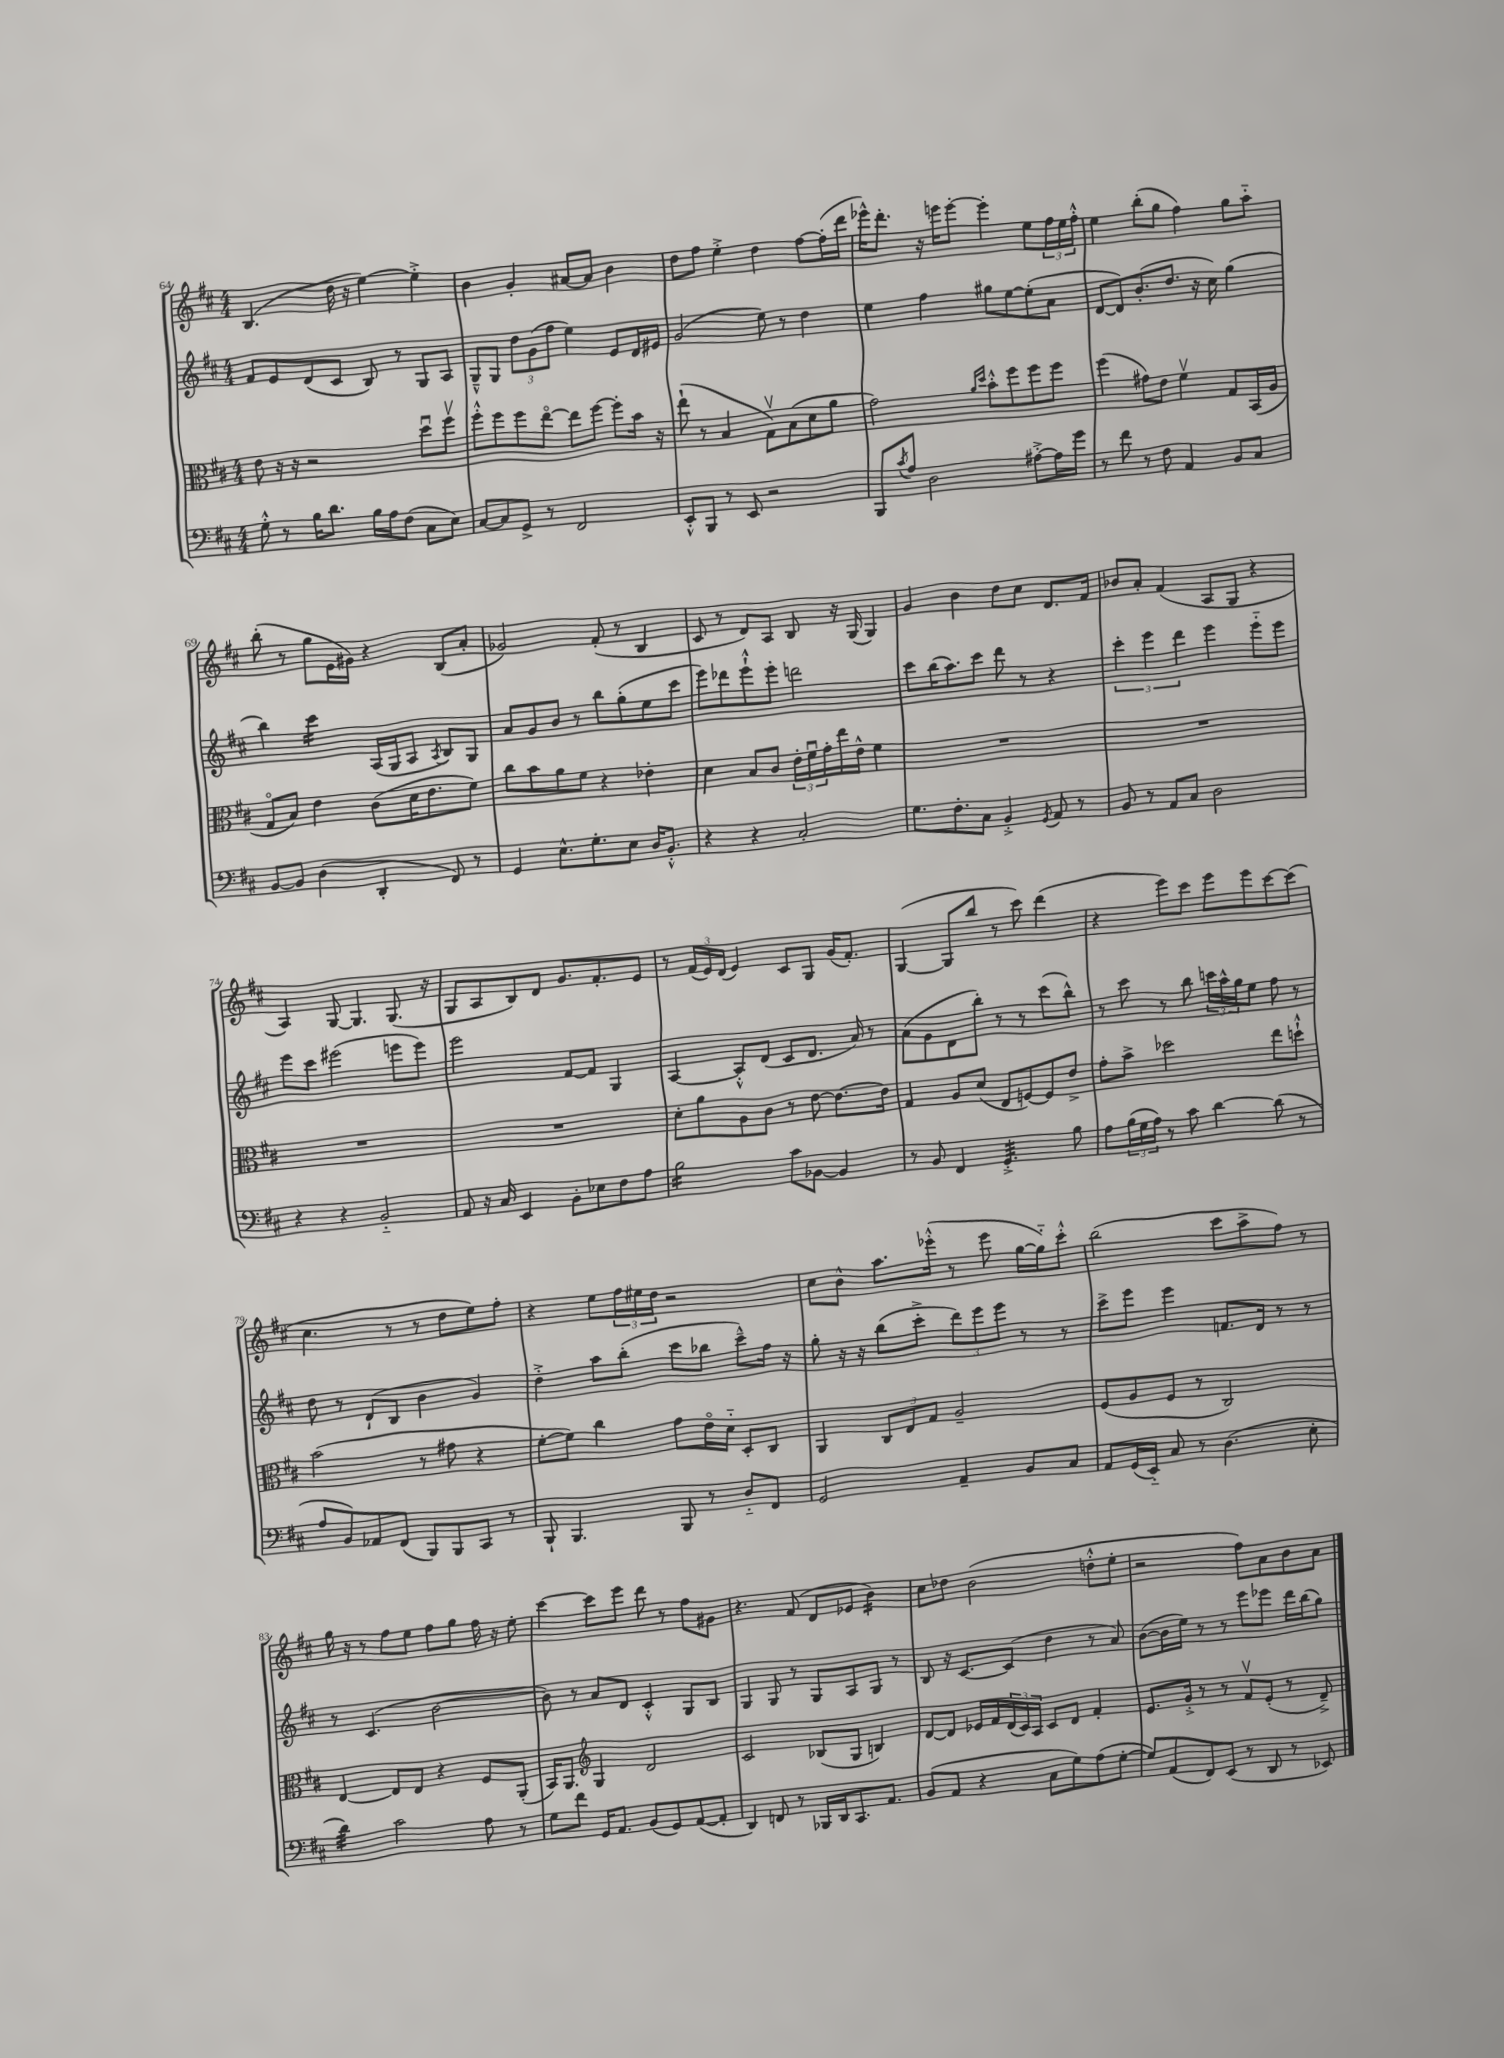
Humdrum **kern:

**kern	**kern	**kern	**kern
*staff4	*staff3	*staff2	*staff1
*clefF4	*clefC3	*clefG2	*clefG2
*k[f#c#]	*k[f#c#]	*k[f#c#]	*k[f#c#]
*M4/4	*M4/4	*M4/4	*M4/4
8G'^^	8e	8f#	(4.B
8r	16r	8e	.
.	16r	.	.
16B	2r	(8d	.
8.d	.	.	.
.	.	8c#	16dd
.	.	.	16r
16B	.	8B)	[4ee)
16A	.	.	.
(8F#	.	8r	.
8C#	8ddu	8G	4ee'^]
8E)	8ff#v	8A	.
=	=	=	=
[8C#	8ff#'^^	8G~^^	4b
8C#]	8ff#	8G	.
8GG^	8ff#	12dd	4g'
.	.	(12g	.
8r	[8eeo	.	.
.	.	12ff#	.
2FF#	8ee]	4ee)	[8a#
.	[8ff#	.	8a#]
.	8ff#']	8e	4b
.	16b	16d	.
.	16r	16e#	.
=	=	=	=
8EE'^^	(8ee`	(2g	8dd
8BBB	8r	.	8ff#
8r	4B	.	4ee'^
8EE	.	.	.
2r	8Gv)	8ee)	4dd
.	(8B	8r	.
.	8d	4dd	[8ff#
.	8a	.	(16ff#']
.	.	.	16ddd
=	=	=	=
8BBB	2g)	4ee	16eee-^^)
.	.	.	8.ddd'
8qc#	.	.	.
8A	.	.	.
2D	.	4ff#	16r
.	.	.	16eee
.	.	.	[8eee'
.	16qqa	.	.
.	16qqdd	.	.
.	8b'^^	8gg#	4eee']
.	8ff#	[8ee	.
[8A#'^	8ff#	(8ee']	8ee
16A#]	8ff#	8a	24ff#
.	.	.	24ee
16g	.	.	.
.	.	.	24ff#'^^
=	=	=	=
8r	(4ff#	[8d	4ee
8f#	.	8d])	.
8r	8g#)	(8.b'	(8bb'
8F#	8e	.	8gg
.	.	8.dd	.
4AA	4f#v	.	4ff#)
.	.	16r	.
.	.	16cc#)	.
8BB	8G	(4gg	8gg
8C#	(16BB	.	8aa'~
.	16A	.	.
=	=	=	=
[8BB	8Go	4bb)	(8bb'
8BB]	8B)	.	8r
(4D	4e	4ccc#	8gg
.	.	.	16e
.	.	.	16g#)
4DD'	(8c#	(16A	4r
.	.	16G	.
.	16d	8A	.
.	8.e	.	.
.	.	8qA	.
8FF#)	.	8B)	(8B
8r	8f#)	8G	8a'
=	=	=	=
4GG	8cc#	8a	2g-)
.	8b	8g	.
8.E^^	8a	8b	.
.	8f#	8r	.
8.G'	.	.	.
.	4r	8bb	(8f#'
8E	.	(8gg'	8r
16D	4e-'	8ee	4B
8.BB'^^	.	.	.
.	.	8ccc#	.
=	=	=	=
4r	4d	8eee)	8c#
.	.	8ddd-	8r
4r	8B	8eee`^^	8d)
.	8c#	8eee'	8A
2C#'	24e'	2ddd	8B
.	24f#u	.	.
.	24g'	.	.
.	16ee	.	16r
.	16e^^	.	(16G
.	4f#	.	4G)
=	=	=	=
8.G	1r	8ccc#	4g
.	.	(16bb	.
8.F#'	.	8.aa)	.
.	.	.	4b
8C#	.	8ccc#	.
4BB'^	.	8ddd	8dd
.	.	8r	8cc#
8qGG	.	.	.
8AA	.	4r	8.d
8r	.	.	.
.	.	.	16f#
=	=	=	=
8BB	1r	6ccc#'	8b-
8r	.	.	8a'
.	.	6eee	.
8AA	.	.	(4f#
.	.	6ddd	.
8C#	.	.	.
2D	.	4eee	8A
.	.	.	8G
.	.	8eee'~	4r
.	.	8eee	.
=	=	=	=
4r	1r	8eee	4A)
.	.	8ccc#	.
4r	.	(2eee#	[8G
.	.	.	4.G]
2BB'~	.	.	.
.	.	8eee	(8.G
.	.	8eee)	.
.	.	.	16r
=	=	=	=
8AA	1r	2eee	8G
16r	.	.	8A
16C#	.	.	.
4EE	.	.	8B)
.	.	.	8d
8BB'	.	[8f#	8.g
8E-	.	8f#]	.
.	.	.	8.f#'
8F#	.	4G	.
8A	.	.	8e
=	=	=	=
2B	8d'	[4A	8r
.	8a	.	(24f#
.	.	.	24e)
.	.	.	(24d
.	8A	8A'^^]	4e)
.	8c#	(8d	.
8c#	8r	8c#	8c#
[8BB-	[8e	8.d	8G
4BB-]	8.e_	.	(16g
.	.	16a)	8.f#')
.	.	8r	.
.	16e]	.	.
=	=	=	=
8r	4G	(8a	([4G
8BB	.	8g	.
4FF#	8A	8d	8G]
.	(8d	8bb')	8bb
4.GG'^	8E	8r	8r
.	[8F)	8r	8ccc#)
.	8F]	(8ccc#	(4ddd
8B	8e^	8bb^^)	.
=	=	=	=
8A	8g'	8r	4r
(24B	8b^	8ccc#	.
24G	.	.	.
24A)	.	.	.
8r	2dd-	8r	8eee)
8c#	.	8bb	8ccc#
[4d	.	24ccc	8eee
.	.	24aa^^	.
.	.	24gg	.
.	.	8ee	8eee
(8d]	8ee	8ff#	[8ccc#
8r	8dd`^^	8r	(8ccc#]
=	=	=	=
8A	(2b	8dd	4.cc#
8BB)	.	8r	.
8AA-	.	(8d`	.
(8FF#	.	8B	8r
8BBB)	8r	4b	8r
8BBB	8g#	.	8dd
8CC#	4r	4g)	8ee)
8r	.	.	8ff#'
=	=	=	=
8BBB`	[8f#'	4dd'^	4r
4.BBB	8f#])	.	.
.	4cc#	8aa	8ee
.	.	(8bb'	24ff#
.	.	.	24ee#
.	.	.	24dd
8BBB	8g	8ccc#	2r
8r	16eo	8bb-	.
.	16d'~	.	.
8D'~	8D'	8ccc#~^^)	.
8FF#	8C#	16ff#	.
.	.	16r	.
=	=	=	=
2GG	4AA	8gg'	8cc#
.	.	16r	8b^^
.	.	16r	.
.	12C#	(8bb	8.aa
.	12E	.	.
.	.	8ccc#'^	.
.	12G	.	.
.	.	.	(16eee-'^^
4AA~	2A~	12ddd)	8r
.	.	12eee	.
.	.	.	8eee-
.	.	12eee	.
8BB	.	8r	[16gg
.	.	.	16gg'~])
8C#	.	8r	8ccc#'^^
=	=	=	=
8AA	(8F#	8ccc#^	(2bb
(16GG	8A	8eee	.
16EE'~)	.	.	.
8C#	8F#	4eee	.
8r	8r	.	.
(4.D	2C#)	8.f	8ccc#
.	.	.	8aa^
.	.	16d	.
.	.	8r	8ff#)
8E'	.	8r	8r
=	=	=	=
4d)	[4E	8r	16gg
.	.	.	16r
.	.	(4.c#	8r
2c#	8E]	.	8ff#
.	8E	.	8ee
.	4r	[2b	8ff#
.	.	.	8gg
8A	8F#	.	16ff#
.	.	.	16r
8r	(8AA'	.	8ee'
=	=	=	=
8G	16BB)	8b])	[4ccc#
.	8.AA	.	.
8f#	.	8r	.
*	*clefG2	*	*
16GG	4G	8a	8ccc#]
8.AA	.	.	.
.	.	8d	8eee
(8BB	2d	4c#'^^	8ddd
8GG)	.	.	8r
([8AA	.	8G	8ff#
8AA']	.	8B	8g#
=	=	=	=
4DD)	2c#	4G	4.r
8FF	.	8G	.
8r	.	8r	(8f#
16BBB-	(8B-	8G	8d
16DD	.	.	.
8.CC#	8G	8A	8e-
.	4B)	8G	4b)
8.AA	.	.	.
.	.	8r	.
=	=	=	=
(8BB	[8d	8B	8cc#
8AA	8d]	16r	8dd-
.	.	[8.c#	.
4r	16e-	.	(2b
.	16f#	.	.
.	(24d	(8c#]	.
.	24c#)	.	.
.	24A	.	.
8C#	8c#	4dd	.
8G)	8d	.	.
(8A	4f#'	8r	8dd'^^
[8G'	.	8a)	8ee'
=	=	=	=
8G])	8.e	([8b	2r
(8AA	.	16b]	.
.	16g'^	16ee)	.
8FF#)	8r	8r	.
(8EE	8r	8r	.
8r	8f#v	8eee	8ff#)
8DD	(8e'	8eee-	8a
8r	8r	16ddd	8b
.	.	(16bb	.
8EE-)	8d~^)	8gg)	8a
==	==	==	==
*-	*-	*-	*-
